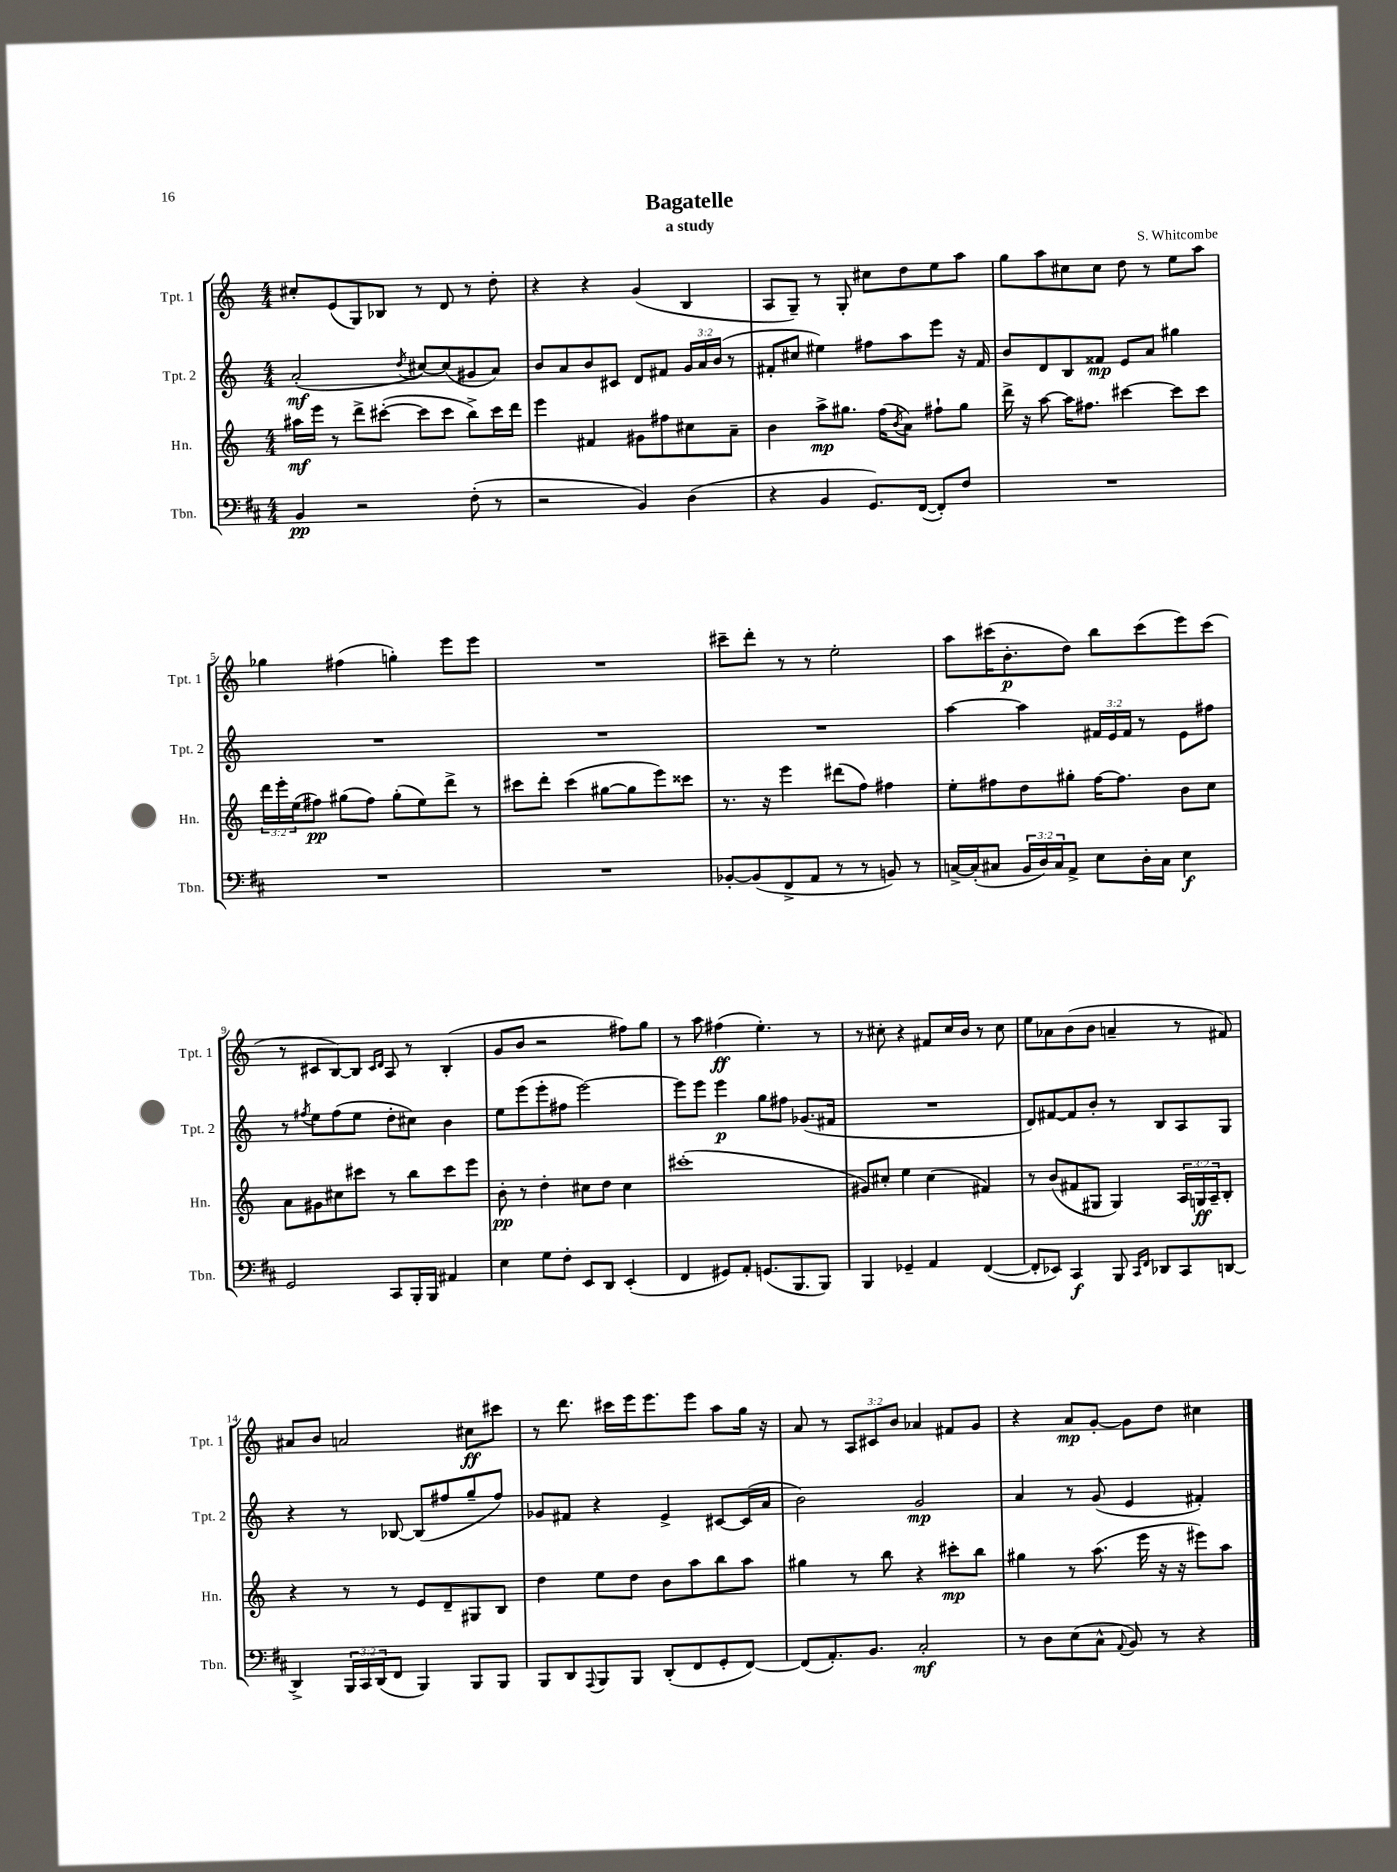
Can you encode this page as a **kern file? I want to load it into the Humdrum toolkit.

**kern	**kern	**kern	**kern
*staff4	*staff3	*staff2	*staff1
*clefF4	*clefG2	*clefG2	*clefG2
*k[f#c#]	*k[]	*k[]	*k[]
*M4/4	*M4/4	*M4/4	*M4/4
4BB	16aa#	(2a'	8cc#'
.	16eee	.	.
.	8r	.	(8e
2r	8ddd^	.	8G)
.	([8ccc#'	.	8B-
.	.	8qdd	.
.	8ccc#]	[8cc#)	8r
.	8ccc#	(8cc#]	8d
(8F#'	8bb^)	8g#	8r
8r	16ccc#	8a)	8dd'
.	16ddd	.	.
=	=	=	=
2r	4eee	8b	4r
.	.	8a	.
.	4f#	8b	4r
.	.	8c#	.
4BB)	8g#	8d	(4g
.	8ff#	8f#	.
(4D	8cc#	24g	4B
.	.	24a	.
.	.	(24b	.
.	8a~	8r	.
=	=	=	=
4r	4b	8f#'	8A
.	.	8cc#	8G~)
4BB	8aa^	4ee#)	8r
.	8.gg#	.	8G'
8.GG)	.	8ff#	8cc#
.	(16ff	.	.
.	8qb	.	.
.	8a)	8aa	8dd
([16FF#	.	.	.
8FF#'])	8ff#`	8eee	8ee
8F#	8gg#	16r	8aa
.	.	16f#	.
=	=	=	=
1r	16ddd^	8b	8gg
.	16r	.	.
.	[8aa	8d	8aa
.	16aa]	8B	8cc#
.	8.ff#	.	.
.	.	8f##	8cc#
.	[4ccc#	8e	8dd
.	.	8a	8r
.	8ccc#]	4gg#	8ee
.	8ccc#	.	8aa
=	=	=	=
1r	24ddd	1r	4gg-
.	24eee'	.	.
.	(24ee	.	.
.	8ff#)	.	.
.	(8gg#	.	(4ff#
.	8ff#)	.	.
.	(8gg#'	.	4gg')
.	8ee)	.	.
.	8ddd^	.	8eee
.	8r	.	8eee
=	=	=	=
1r	8ccc#	1r	1r
.	8ddd'	.	.
.	(4ccc#	.	.
.	[8gg#	.	.
.	8gg#]	.	.
.	8eee)	.	.
.	8ccc##	.	.
=	=	=	=
[8BB-'	8.r	1r	8ccc#~
(8BB-]	.	.	8ddd'
.	16r	.	.
8FF#^	4eee	.	8r
8AA	.	.	8r
8r	(8ddd#	.	2ee'
8r	8ff)	.	.
8BB)	4ff#	.	.
8r	.	.	.
=	=	=	=
[16C^	8ee'	[4aa	8aa
(16C']	.	.	.
8C#	8ff#	.	(16ccc#
.	.	.	8.b'
24BB	8dd	4aa]	.
24D)	.	.	.
24C#	.	.	.
8AA^	8gg#'	.	8dd)
8E	[16ff#	24f#	8bb
.	.	24e	.
.	8.ff#]	.	.
.	.	24f#	.
16D'	.	8r	(8ccc#
16C#	.	.	.
4E	8b	8e	8eee)
.	8cc	8ff#	(8ccc#
=	=	=	=
2GG	8a	8r	8r
.	.	8qff#	.
.	8g#	8ee	8c#
.	8cc#	(8ff#	[8B)
.	8ccc#	8ee	8B]
.	.	.	16qqc#
.	.	.	16qqd
8CC#	8r	8dd'	8A
16BBB'	8bb	8cc#)	8r
16BBB	.	.	.
4AA#	8ccc#	4b	(4B'
.	8eee	.	.
=	=	=	=
4E	8b'	8ee	8g
.	8r	(8eee	8b
8G	4dd'	8eee'	2r
8F#'	.	8ff#	.
8EE	8cc#	[2eee)	.
8DD	8dd	.	.
(4EE'	4cc#	.	8ff#)
.	.	.	8gg
=	=	=	=
4FF#	(1ccc#'	8eee]	8r
.	.	8eee	8aa
8GG#)	.	4eee	(4ff#
8AA'	.	.	.
(8.GG	.	8gg	4.ee')
.	.	8ff#	.
8.BBB	.	.	.
.	.	(8.g-	.
8BBB)	.	.	8r
.	.	16f#	.
=	=	=	=
4BBB	8g#)	1r	8r
.	8cc#'	.	8cc#'
4GG-~	4ee	.	4r
4AA	(4cc#	.	8f#
.	.	.	16cc#
.	.	.	16b
([4FF#	4f#)	.	8r
.	.	.	8cc#
=	=	=	=
8FF#']	8r	8d)	8ee
8EE-)	(8b	[8f#	8a-
4CC#	8f#	8f#]	(8b
.	8G#	8b'	8b
8BBB	4G#)	8r	4a~
16qqCC#	.	.	.
16qqFF#	.	.	.
8DD-	.	8B	.
8CC#	24A	8A	8r
.	24G	.	.
.	24A~	.	.
[8DD	8B'	8G	8f#)
=	=	=	=
4DD^]	4r	4r	8a#
.	.	.	8b
24BBB	8r	8r	2a
24CC#	.	.	.
(24DD	.	.	.
8FF#	8r	[8B-	.
4BBB)	8e	(8B-]	.
.	8d~	8ff#	.
8BBB	8G#	8gg~	8cc#
8BBB	8B	8ff#)	8ccc#
=	=	=	=
8BBB	4dd	8g-	8r
8DD	.	8f#	8.ddd
8qqAAA	.	.	.
8BBB	8ee	4r	.
.	.	.	16ccc#
8BBB	8dd	.	16eee
.	.	.	8.eee
(8DD'	8b	4e^	.
8FF#	8aa	.	8eee
8GG'	8bb	[8c#	8aa
[8FF#)	8aa	(16c#]	16gg
.	.	16a	16r
=	=	=	=
(8FF#]	4gg#	2b)	8a
8.AA')	.	.	8r
.	8r	.	12A
8.BB	.	.	.
.	.	.	12c#
.	8bb	.	.
.	.	.	12b
2C#'	4r	2g	4a-
.	8ccc#'	.	8f#
.	8bb	.	8g
=	=	=	=
8r	4gg#	4a	4r
8D	.	.	.
(8E	8r	8r	8a
8C#^^	(8.aa	(8g	[8g'
8qqAA	.	.	.
8BB)	.	4e	8g]
.	16eee	.	.
8r	16r	.	8dd
.	16r	.	.
4r	8eee#)	4f#')	4cc#
.	8aa	.	.
==	==	==	==
*-	*-	*-	*-
